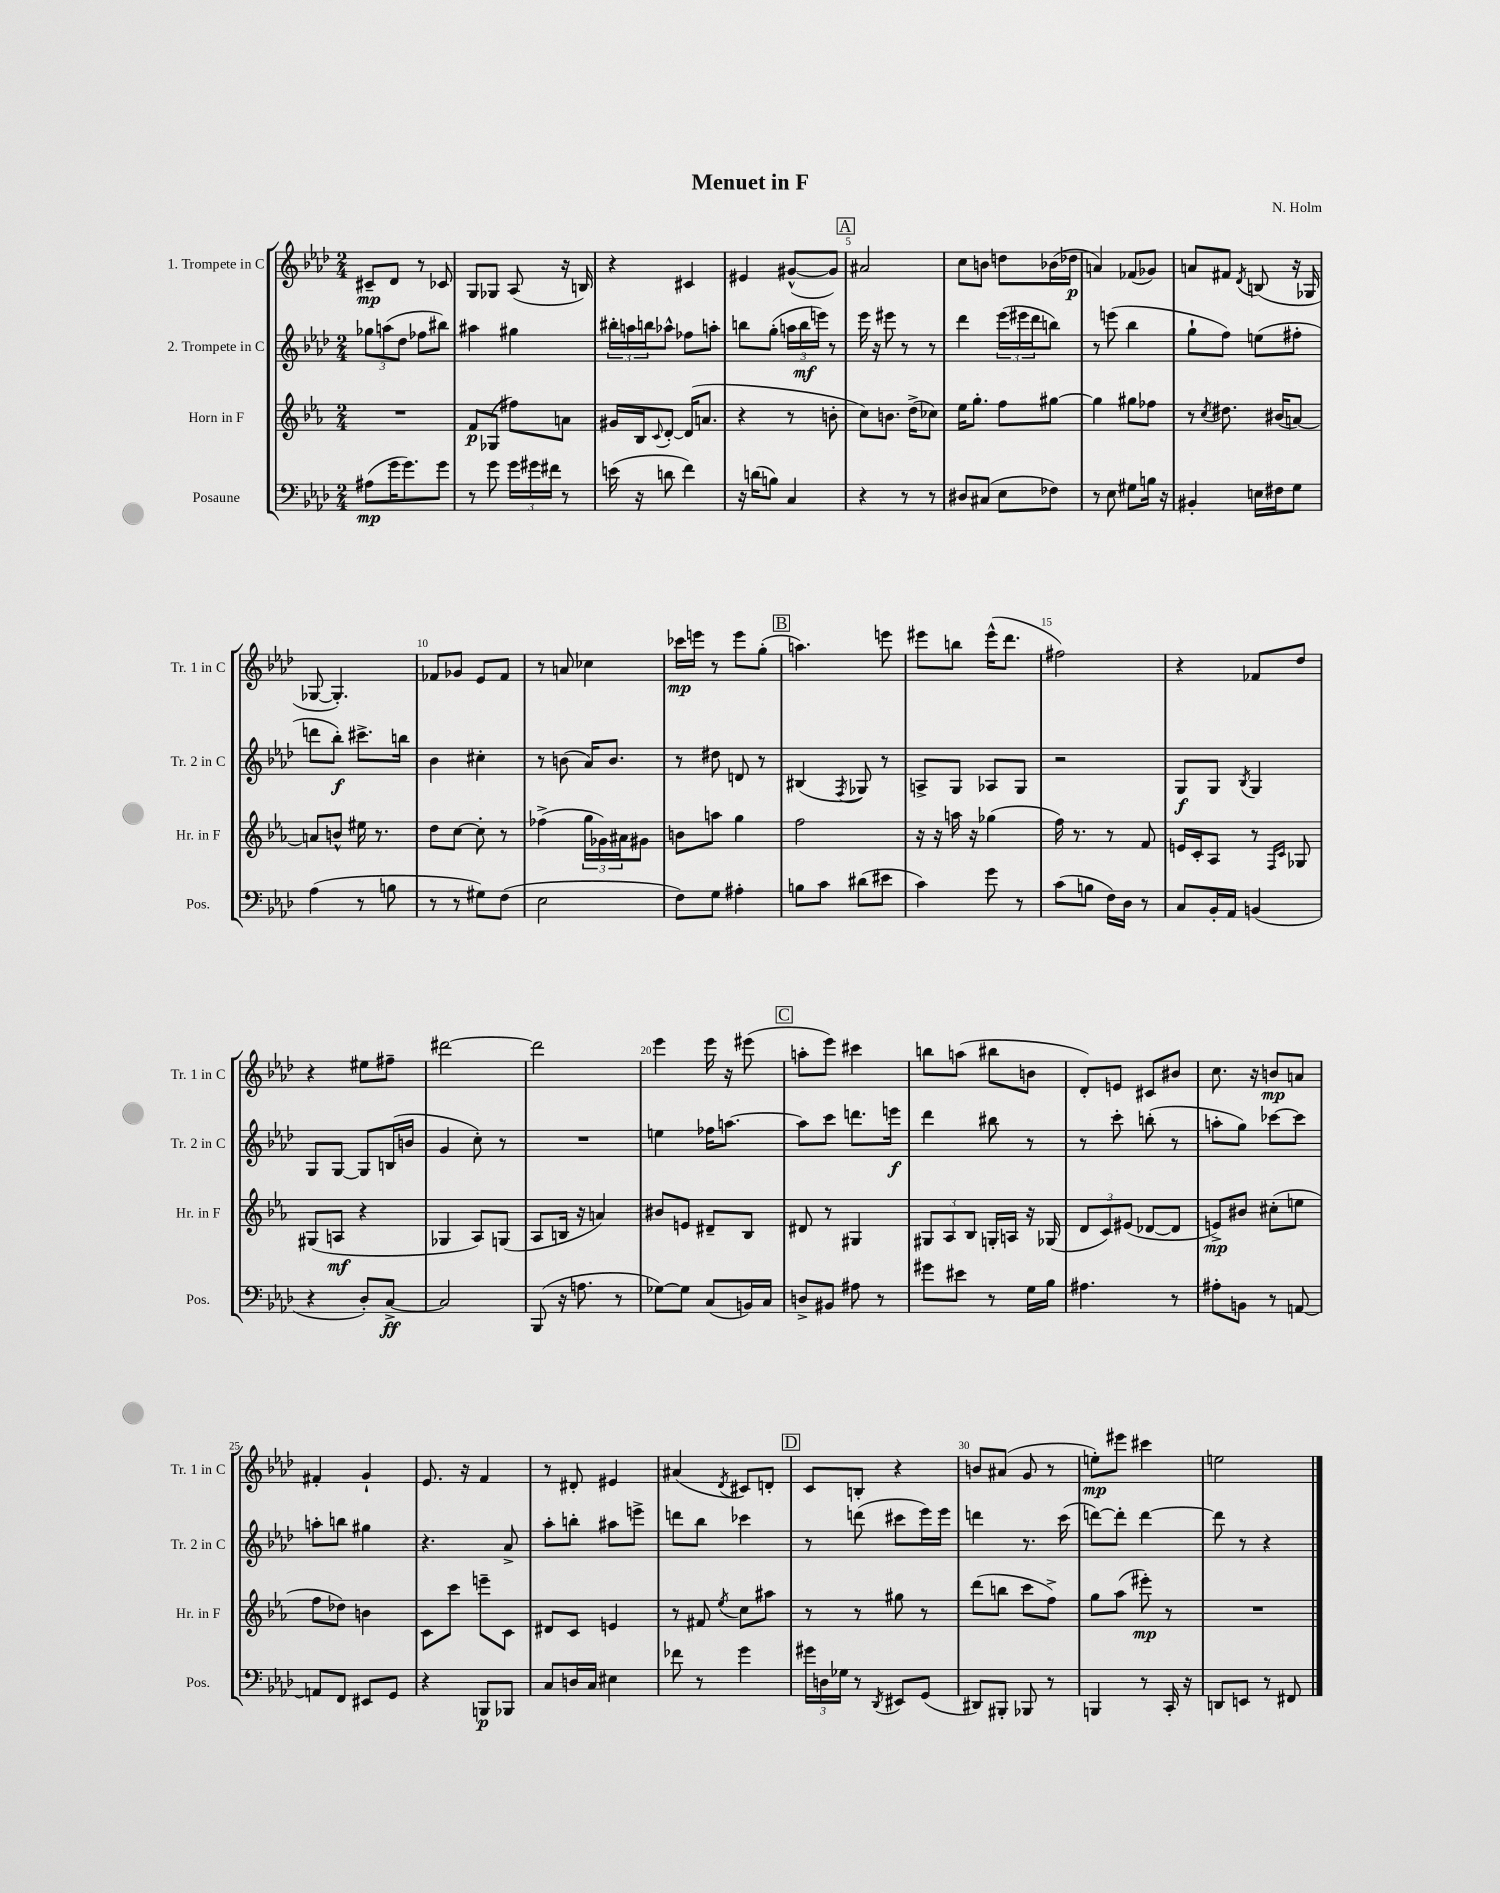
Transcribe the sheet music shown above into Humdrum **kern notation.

**kern	**kern	**kern	**kern
*staff4	*staff3	*staff2	*staff1
*clefF4	*clefG2	*clefG2	*clefG2
*k[b-e-a-d-]	*k[b-e-a-]	*k[b-e-a-d-]	*k[b-e-a-d-]
*M2/4	*M2/4	*M2/4	*M2/4
(8A#\L	2r	12gg-\L	8c#~/L
.	.	(12aa\	.
16g\K	.	.	8d-/J
.	.	12dd-\J	.
8.g\)	.	.	.
.	.	8ff-\L	8r
8g\J	.	8bb#\J)	8c-/
=	=	=	=
8r	8f/L	4aa#\	8G/L
8g\	(8G-/J	.	8G-/J
24g\LL	8ff#\L)	4gg#\	(8A-/
24g#\	.	.	.
24f#\JJ	.	.	.
8r	8a\J	.	16r
.	.	.	16B/)
=	=	=	=
(16e\	16g#/LL	24bb#'\LL	4r
.	.	24aa\	.
16r	16B-/J	.	.
.	.	24bb\J	.
.	8qqc/	.	.
8d\	[8d'/J	8aa-^^\J	.
4f\)	(16d/]LK	8ff-\L	4c#/
.	8.a/J	.	.
.	.	8aa'\J	.
=	=	=	=
16r	4r	8bb\L	4e#/
(16d\LK	.	.	.
8B\J)	.	(8gg'\J	.
4C/	8r	24aa\LL	([8g#^^/L
.	.	24bb\	.
.	.	24eee\JJ)	.
.	8b'\	8r	8g#/]J)
=	=	=	=
4r	8cc\L)	16eee-\	2a#/
.	.	16r	.
.	8.b\J	8eee#\	.
8r	.	8r	.
.	(16dd^\LK	.	.
8r	8cc-\J)	8r	.
=	=	=	=
8D#/L	16ee-\LK	4ddd-\	8cc\L
.	8.gg'\J	.	.
(8C#/J	.	.	8b\J
8E-\L	8ff\L	(24eee-\LL	8dd\L
.	.	24eee#\	.
.	.	24ddd-\J	.
8F-\J)	[8gg#\J	8bb\J)	(16b-\L
.	.	.	16dd-\JJ
=	=	=	=
8r	4gg#\]	8r	4a/)
8E-\	.	(8eee\	.
8G#\L	8gg#\L	4bb-\	(8f-/L
16B\Jk	8ff-\J	.	8g-/J)
16r	.	.	.
=	=	=	=
4BB#'/	8r	8gg`\L	8a/L
.	8qcc/	.	.
.	8.dd#\	8ff\J)	8f#/J
.	.	.	8qd-/
16E\LL	.	(8ee\L	(8B/
16F#\J	(16b#/LK	.	.
8G\J	[8a/J)	8ff#'\J	16r
.	.	.	16G-/
=	=	=	=
(4A-\	8a/]L	8ddd\L	[8G-/
.	8b^^/J	8bb-'\J)	4.G-'/])
8r	16ee#\	8.ccc#^\L	.
.	8.r	.	.
8B\	.	.	.
.	.	16bb\Jk	.
=	=	=	=
8r	8dd\L	4b-\	8f-/L
8r	[8cc\J	.	8g-/J
8G#\L)	8cc'\]	4cc#'\	8e-/L
(8F\J	8r	.	8f-/J
=	=	=	=
2E-\	(4ff-^\	8r	8r
.	.	(8b\	8a/
.	24gg\LL	16a-/LK)	4cc-\
.	24g-\)	.	.
.	.	8.b/J	.
.	24a#\J	.	.
.	8g#\J	.	.
=	=	=	=
8F\L)	8b\L	8r	16ccc-\LL
.	.	.	16eee\JJ
8G\J	8aa\J	8dd#\	8r
4A#'\	4gg\	8d/	8eee\L
.	.	8r	(8gg'\J
=	=	=	=
8B\L	2ff\	(4B#/	4.aa\)
8c\J	.	.	.
.	.	8qF/	.
(8d#\L	.	8G-/)	.
8e#\J	.	8r	8eee\
=	=	=	=
4c\)	16r	8A^/L	8eee#\L
.	16r	.	.
.	16aa\	8G/J	8bb\J
.	16r	.	.
8g\	(4gg-\	8A-/L	(16eee#^^\LK
.	.	.	8.ddd-\J
8r	.	8G/J	.
=	=	=	=
(8c\L	16ff\)	2r	2ff#\)
.	8.r	.	.
8B\J	.	.	.
16F\LL)	8r	.	.
16D-\JJ	.	.	.
8r	8f/	.	.
=	=	=	=
8C/L	16e/LL	8G/L	4r
.	16c'/J	.	.
16BB-'/L	8A-/J	8G/J	.
16AA-/JJ	.	.	.
.	.	8qB-/	.
(4BB/	8r	4G/	8f-/L
.	16qqF/LL	.	.
.	16qqc/JJ	.	.
.	8G-/	.	8dd-/J
=	=	=	=
4r	(8G#/L	8G/L	4r
.	8A/J	[8G/J	.
8D-'/L)	4r	8G/]L	8ee#\L
[8C^/J	.	(16B/L	8ff#~\J
.	.	16b/JJ	.
=	=	=	=
2C/]	4G-/	4g/	[2ddd#\
.	8A-/L)	8cc'\)	.
.	(8G/J	8r	.
=	=	=	=
(8BBB-/	8A-/L	2r	2ddd#\]
16r	16B/Jk	.	.
8.A\	16r	.	.
.	4a/)	.	.
8r	.	.	.
=	=	=	=
[8G-\L)	8b#/L	4ee\	4eee-\
8G-\]J	8e/J	.	.
(8C/L	8d#~/L	16ff-\LK	16eee-\
.	.	[8.aa\J	16r
16BB/L)	8B-/J	.	(8eee#\
16C/JJ	.	.	.
=	=	=	=
8D^/L	8d#/	8aa\]L	8aa'\L
8BB#/J	8r	8ccc\J	8eee-\J)
8A#\	4G#/	8.ddd\L	4ccc#\
8r	.	.	.
.	.	16eee\Jk	.
=	=	=	=
8g#\L	12G#/L	4ddd-\	8bb\L
.	12A-/	.	.
8e#\J	.	.	(8aa\J
.	12B-/J	.	.
8r	16G'/LL	8bb#\	8bb#\L
.	16A/JJ	.	.
16G\LL	16r	8r	8b\J
16B-\JJ	(16G-/	.	.
=	=	=	=
4.A#\	12d/L	8r	8d-'/L)
.	12c/)	.	.
.	.	8ccc'\	8e/J
.	(12e#/J	.	.
.	[8d-/L	(8bb'\	8c#/L
8r	8d-/]J	8r	8b#/J
=	=	=	=
8A#'\L	8e^/L)	8aa'\L	8.cc\
8BB\J	8b#/J	8gg\J)	.
.	.	.	16r
8r	(8cc#'\L	[8ccc-\L	8b/L
[8AA/	8ee\J	8ccc-\]J	8a/J
=	=	=	=
8AA/]L	8ff\L	8aa'\L	4f#'/
8FF/J	8dd-\J)	8bb\J	.
8EE#/L	4b\	4gg#\	4g`/
8GG/J	.	.	.
=	=	=	=
4r	8c\L	4.r	8.e-/
.	8ccc\J	.	.
.	.	.	16r
8BBB/L	8eee~\L	.	4f/
8BBB-/J	8c\J	8a-^/	.
=	=	=	=
8C/L	8d#/L	8aa-'\L	8r
16D/L	8c/J	8bb'\J	8d#'/
16C/JJ	.	.	.
4E#\	4e/	8aa#\L	4e#/
.	.	8eee^\J	.
=	=	=	=
8f-\	8r	8ddd\L	(4a#/
8r	8f#/	8bb-\J	.
.	8qee-/	.	8qd-/
4g\	8cc\L	4ccc-\	8c#/L)
.	8aa#\J	.	8d'/J
=	=	=	=
24g#\LL	8r	8r	8c/L
24D\	.	.	.
24G-\JJ	.	.	.
8r	8r	(8ddd\	8B'/J
8qDD-/	.	.	.
8EE#/L	8gg#\	8ccc#\L	4r
(8GG/J	8r	16eee-\L)	.
.	.	16eee-\JJ	.
=	=	=	=
8DD#/L)	(8ddd\L	4ddd\	8b/L
8BBB#'/J	8bb\J	.	(8a#/J
8BBB-/	8ccc\L	8.r	8g/
8r	8ff^\J)	.	8r
.	.	(16ccc\	.
=	=	=	=
4BBB/	8gg\L	[8ddd\L)	8ee'\L)
.	(8aa-\J	8ddd'\]J	8eee#\J
8r	8eee#'\)	[4ddd\	4ccc#\
16CC'/	8r	.	.
16r	.	.	.
=	=	=	=
8DD/L	2r	8ddd\]	2ee\
8EE/J	.	8r	.
8r	.	4r	.
8FF#/	.	.	.
==	==	==	==
*-	*-	*-	*-
